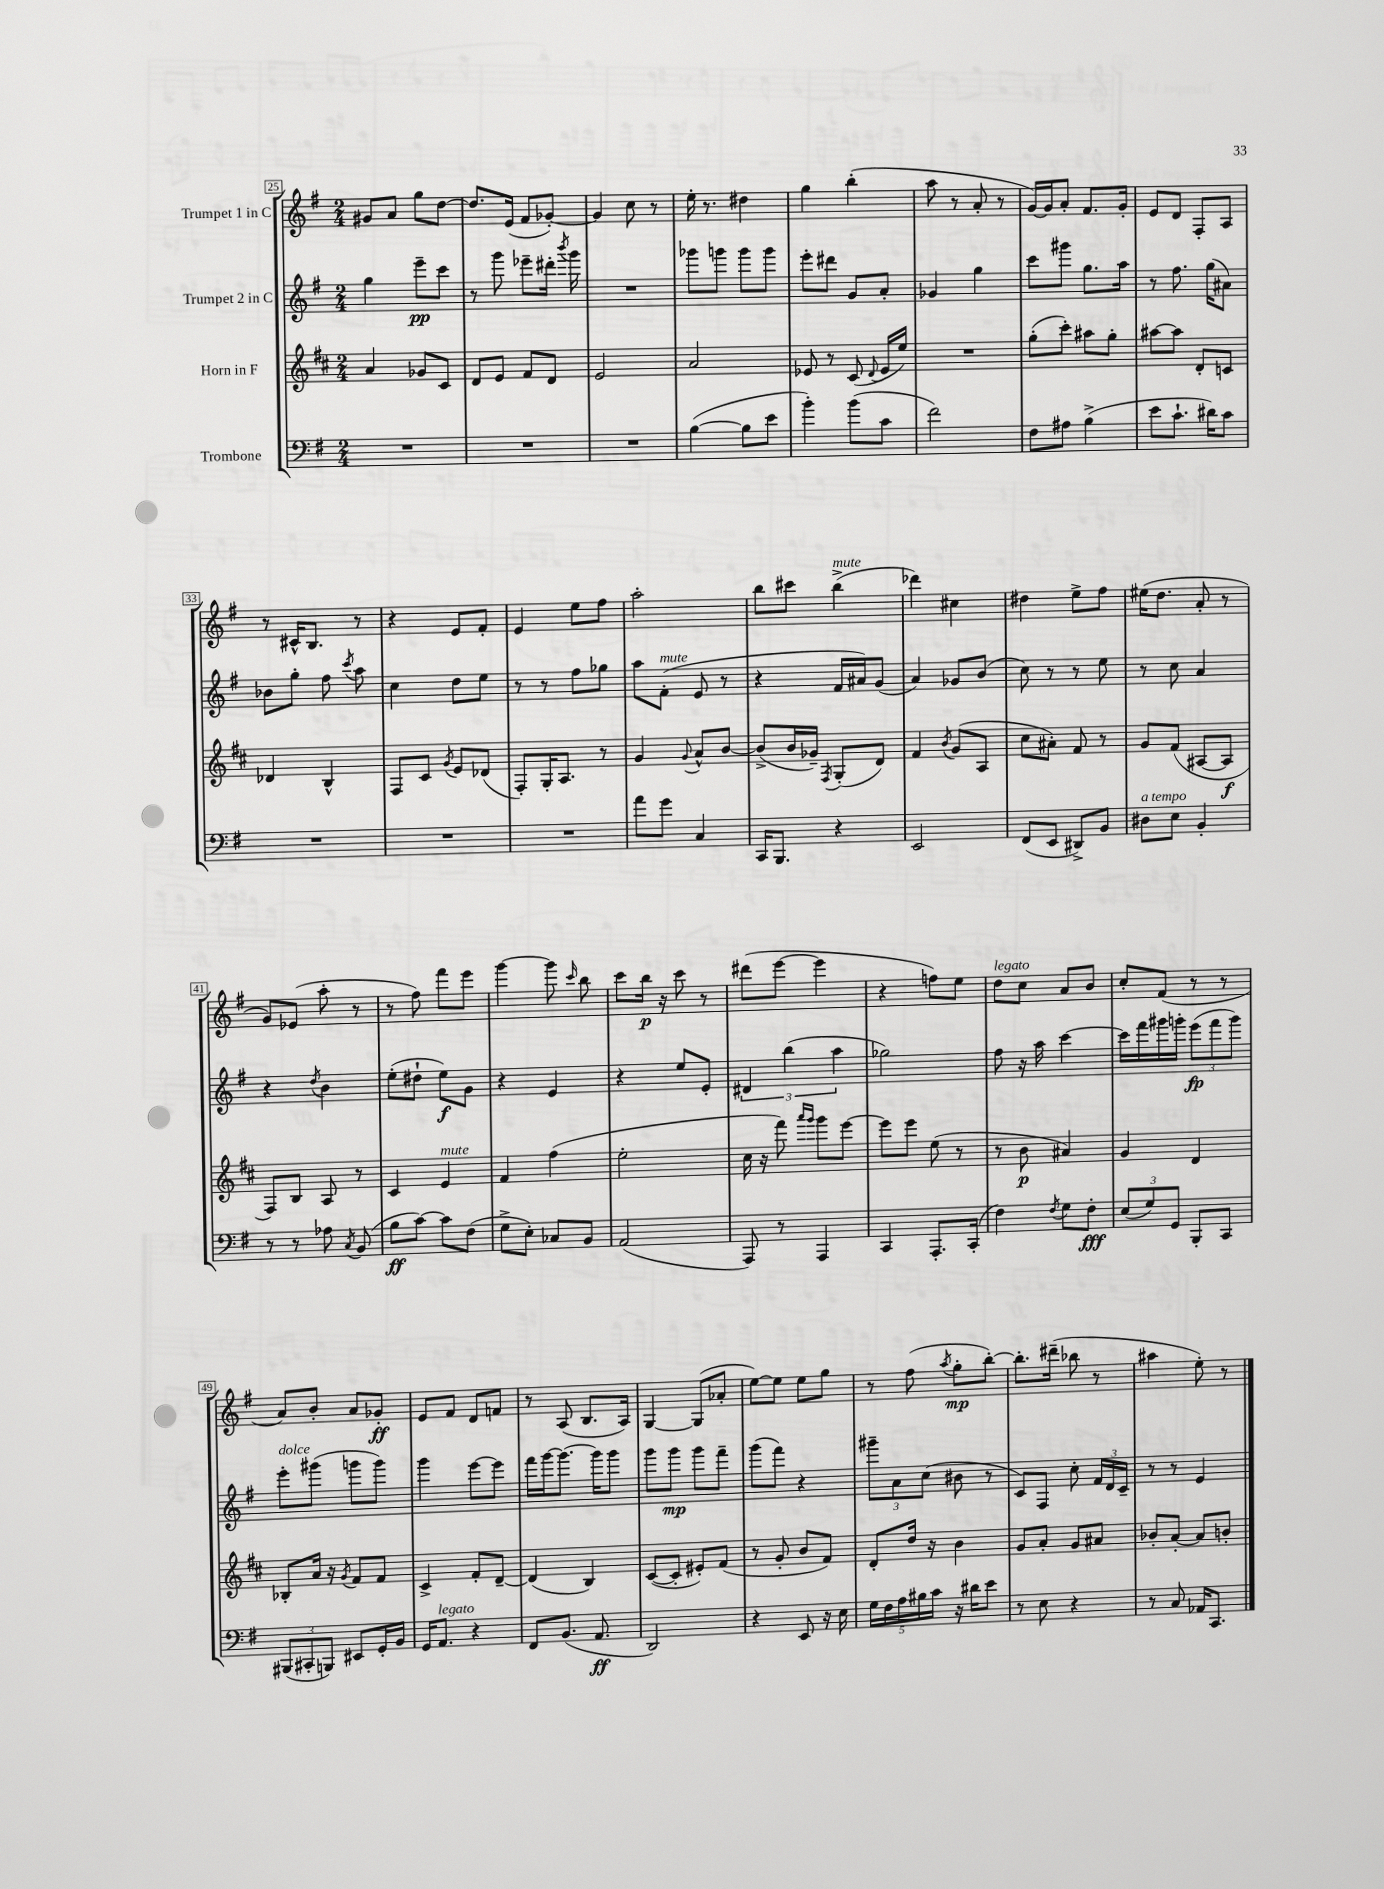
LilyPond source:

<<
\new StaffGroup <<
\new Staff = "s0" \with { instrumentName = "Trumpet 1 in C" } {
    \clef treble \key g \major \numericTimeSignature \time 2/4
    \autoBeamOff gis'8[ a'8] g''8[ d''8]~ |
    d''8.[ e'16]( fis'8[ ges'8]~-.) |
    ges'4 c''8 r8 |
    e''16-. r8. dis''4 |
    g''4 b''4-.( |
    a''8 r8 a'8-. r8 |
    g'16[~) g'16 a'8]-. fis'8.[ g'16]-. |
    e'8[ d'8] fis8[-. a8] |
    r8 cis'16[-^ b8.] r8 |
    r4 e'8[ fis'8]-. |
    e'4 e''8[ fis''8] |
    a''2-. |
    b''8[ cis'''8] b''4->^\markup { \italic "mute" }( |
    des'''4) cis''4 |
    dis''4 e''8[-> fis''8] |
    eis''16[( d''8.] a'8-. r8 |
    g'8[) ees'8]( a''8-. r8 |
    r8 fis''8) fis'''8[ e'''8] |
    g'''4~ g'''8 \grace { c'''16 } b''8 |
    c'''8[ b''16]\p r16 c'''8 r8 |
    dis'''8[( e'''8]~ e'''4 |
    r4 f''8[) e''8] |
    d''8[^\markup { \italic "legato" } c''8] a'8[ b'8] |
    c''8[-. fis'8]( r8 r8 |
    a'8[) b'8]-. a'8[ ges'8]-.\ff |
    e'8[ fis'8] d'8[ f'8] |
    r8 a8( b8.[ a16]) |
    g4~ g8[( aes'8]-. |
    e''8[~) e''8] e''8[ g''8] |
    r8 fis''8( \acciaccatura { a''8 } g''8[-.\mp b''8]~-.) |
    b''8.[-. dis'''16]--( bes''8 r8 |
    ais''4 e''8-.) r8 \bar "|." |
}
\new Staff = "s1" \with { instrumentName = "Trumpet 2 in C" } {
    \clef treble \key g \major \numericTimeSignature \time 2/4
    \autoBeamOff g''4 e'''8[--\pp c'''8] |
    r8 g'''8 ees'''8[-- dis'''16]-. \acciaccatura { b'''8 } g'''16 |
    R2 |
    ges'''8[ g'''8] g'''8[ g'''8] |
    e'''8[-. dis'''8] g'8[ a'8]-. |
    ges'4 g''4 |
    c'''8[ gis'''8] g''8.[ a''16] |
    r8 fis''8. g''16[( ais'8]) |
    bes'8[ g''8]-. fis''8 \acciaccatura { c'''8 } a''8 |
    c''4 d''8[ e''8] |
    r8 r8 fis''8[ ges''8] |
    a''8[ fis'8]-.^\markup { \italic "mute" }( e'8 r8 |
    r4 fis'16[ ais'16) g'8]( |
    a'4) ges'8[ b'8]( |
    c''8) r8 r8 e''8 |
    r8 c''8 a'4 |
    r4 \acciaccatura { d''8 } b'4 |
    e''8[-.( dis''8]-! e''8[\f) g'8] |
    r4 e'4 |
    r4 e''8[ e'8]-. |
    \tuplet 3/2 { dis'4 b''4( a''4 } |
    ges''2) |
    fis''8 r16 a''16 c'''4~ |
    c'''16[ fis'''16 gis'''16 g'''16]-. \tuplet 3/2 { e'''8[\fp( fis'''8 g'''8]) } |
    e'''8[-.^\markup { \italic "dolce" } gis'''8]( g'''8[ g'''8]) |
    g'''4 e'''8[~ e'''8] |
    fis'''16[ g'''16~ g'''8.]~ g'''16[ g'''8] |
    g'''8[ g'''8]\mp g'''8[ fis'''8]-- |
    g'''8[( fis'''8]) r4 |
    \tuplet 3/2 { gis'''8[-- a'8 c''8]( } bis'8 r8 |
    c'8[) fis8] c''8-. \tuplet 3/2 { fis'16[ d'16 c'16]-- } |
    r8 r8 e'4 \bar "|." |
}
\new Staff = "s2" \with { instrumentName = "Horn in F" } {
    \clef treble \key d \major \numericTimeSignature \time 2/4
    \autoBeamOff a'4 ges'8[ cis'8] |
    d'8[ e'8] fis'8[ d'8] |
    e'2 |
    a'2 |
    ees'8 r8 cis'8( \appoggiatura { d'8 } ees'16[ e''16]) |
    R2 |
    g''8[-.( cis'''8]-.) ais''8[ g''8]-. |
    ais''8[~ ais''8] d'8[-. c'8] |
    des'4 b4-^ |
    fis8[ cis'8] \acciaccatura { g'8 } e'8[ des'8]( |
    fis8[-.) g16-. a8.] r8 |
    g'4 \appoggiatura { g'8 } a'8[-^ b'8]~ |
    b'8[->( b'16 ges'16]--) \acciaccatura { fis8 } g8[-.( d'8]) |
    fis'4 \acciaccatura { b'8 } g'8[( a8] |
    cis''8[ ais'8]-.) fis'8 r8 |
    g'8[ fis'8]( ais8[~ ais8]\f |
    fis8[) b8] a8 r8 |
    cis'4 e'4^\markup { \italic "mute" } |
    fis'4 fis''4( |
    e''2-. |
    cis''16 r16 fis'''8) \grace { a'''16[ g'''16] } g'''8[ e'''8]~ |
    e'''8[ e'''8] e''8( r8 |
    r8 b'8\p ais'4) |
    g'4 d'4 |
    bes8[-. a'16] r16 \acciaccatura { g'8 } fis'8[ fis'8] |
    cis'4-> fis'8[-. d'8]~-- |
    d'4( b4) |
    cis'8[~( cis'8]-. eis'8[-.) fis'8]( |
    r8 g'8-. b'8[ fis'8]) |
    d'8[-. d''16] r16 b'4 |
    g'8[ a'8]-. g'8[ ais'8] |
    bes'8[-. a'8]~-. a'8[ b'8]-. \bar "|." |
}
\new Staff = "s3" \with { instrumentName = "Trombone" } {
    \clef bass \key g \major \numericTimeSignature \time 2/4
    \autoBeamOff R2 |
    R2 |
    R2 |
    b4~( b8[ e'8] |
    b'4-.) b'8[( c'8] |
    fis'2) |
    fis8[ ais8] b4->( |
    e'8[ c'8.]-! dis'16[) c'8] |
    R2 |
    R2 |
    R2 |
    a'8[ g'8] c4 |
    c,16[ b,,8.] r4 |
    e,2 |
    fis,8[( e,8] dis,8[->) b,8] |
    dis8[^\markup { \italic "a tempo" } e8] b,4-. |
    r8 r8 aes8 \acciaccatura { c8 } b,8( |
    b8[\ff c'8]~) c'8[ fis8]( |
    g8[-> e8]-.) ces8[ b,8] |
    a,2( |
    a,,8) r8 a,,4 |
    c,4 a,,8.[-. c,16]-.( |
    fis4) \acciaccatura { fis8 } g8[ fis8]-.\fff |
    \tuplet 3/2 { e8[( g8) g,8] } b,,8[-. c,8] |
    \tuplet 3/2 { bis,,8[( cis,8-. b,,8]) } eis,8[ g,16-. b,16] |
    g,16[ a,8.]^\markup { \italic "legato" } r4 |
    fis,8[ b,8.]( a,8.\ff |
    d,2) |
    r4 e,8 r16 e16 |
    \tuplet 5/4 { g16[ fis16 a16 bis16 c'16] } r16 dis'16[ e'8] |
    r8 e8 r4 |
    r8 c8 aes,16[ c,8.] \bar "|." |
}
>>
>>
\layout { \context { \Score currentBarNumber = #25 \override BarNumber.stencil = #(make-stencil-boxer 0.1 0.3 ly:text-interface::print) } }
